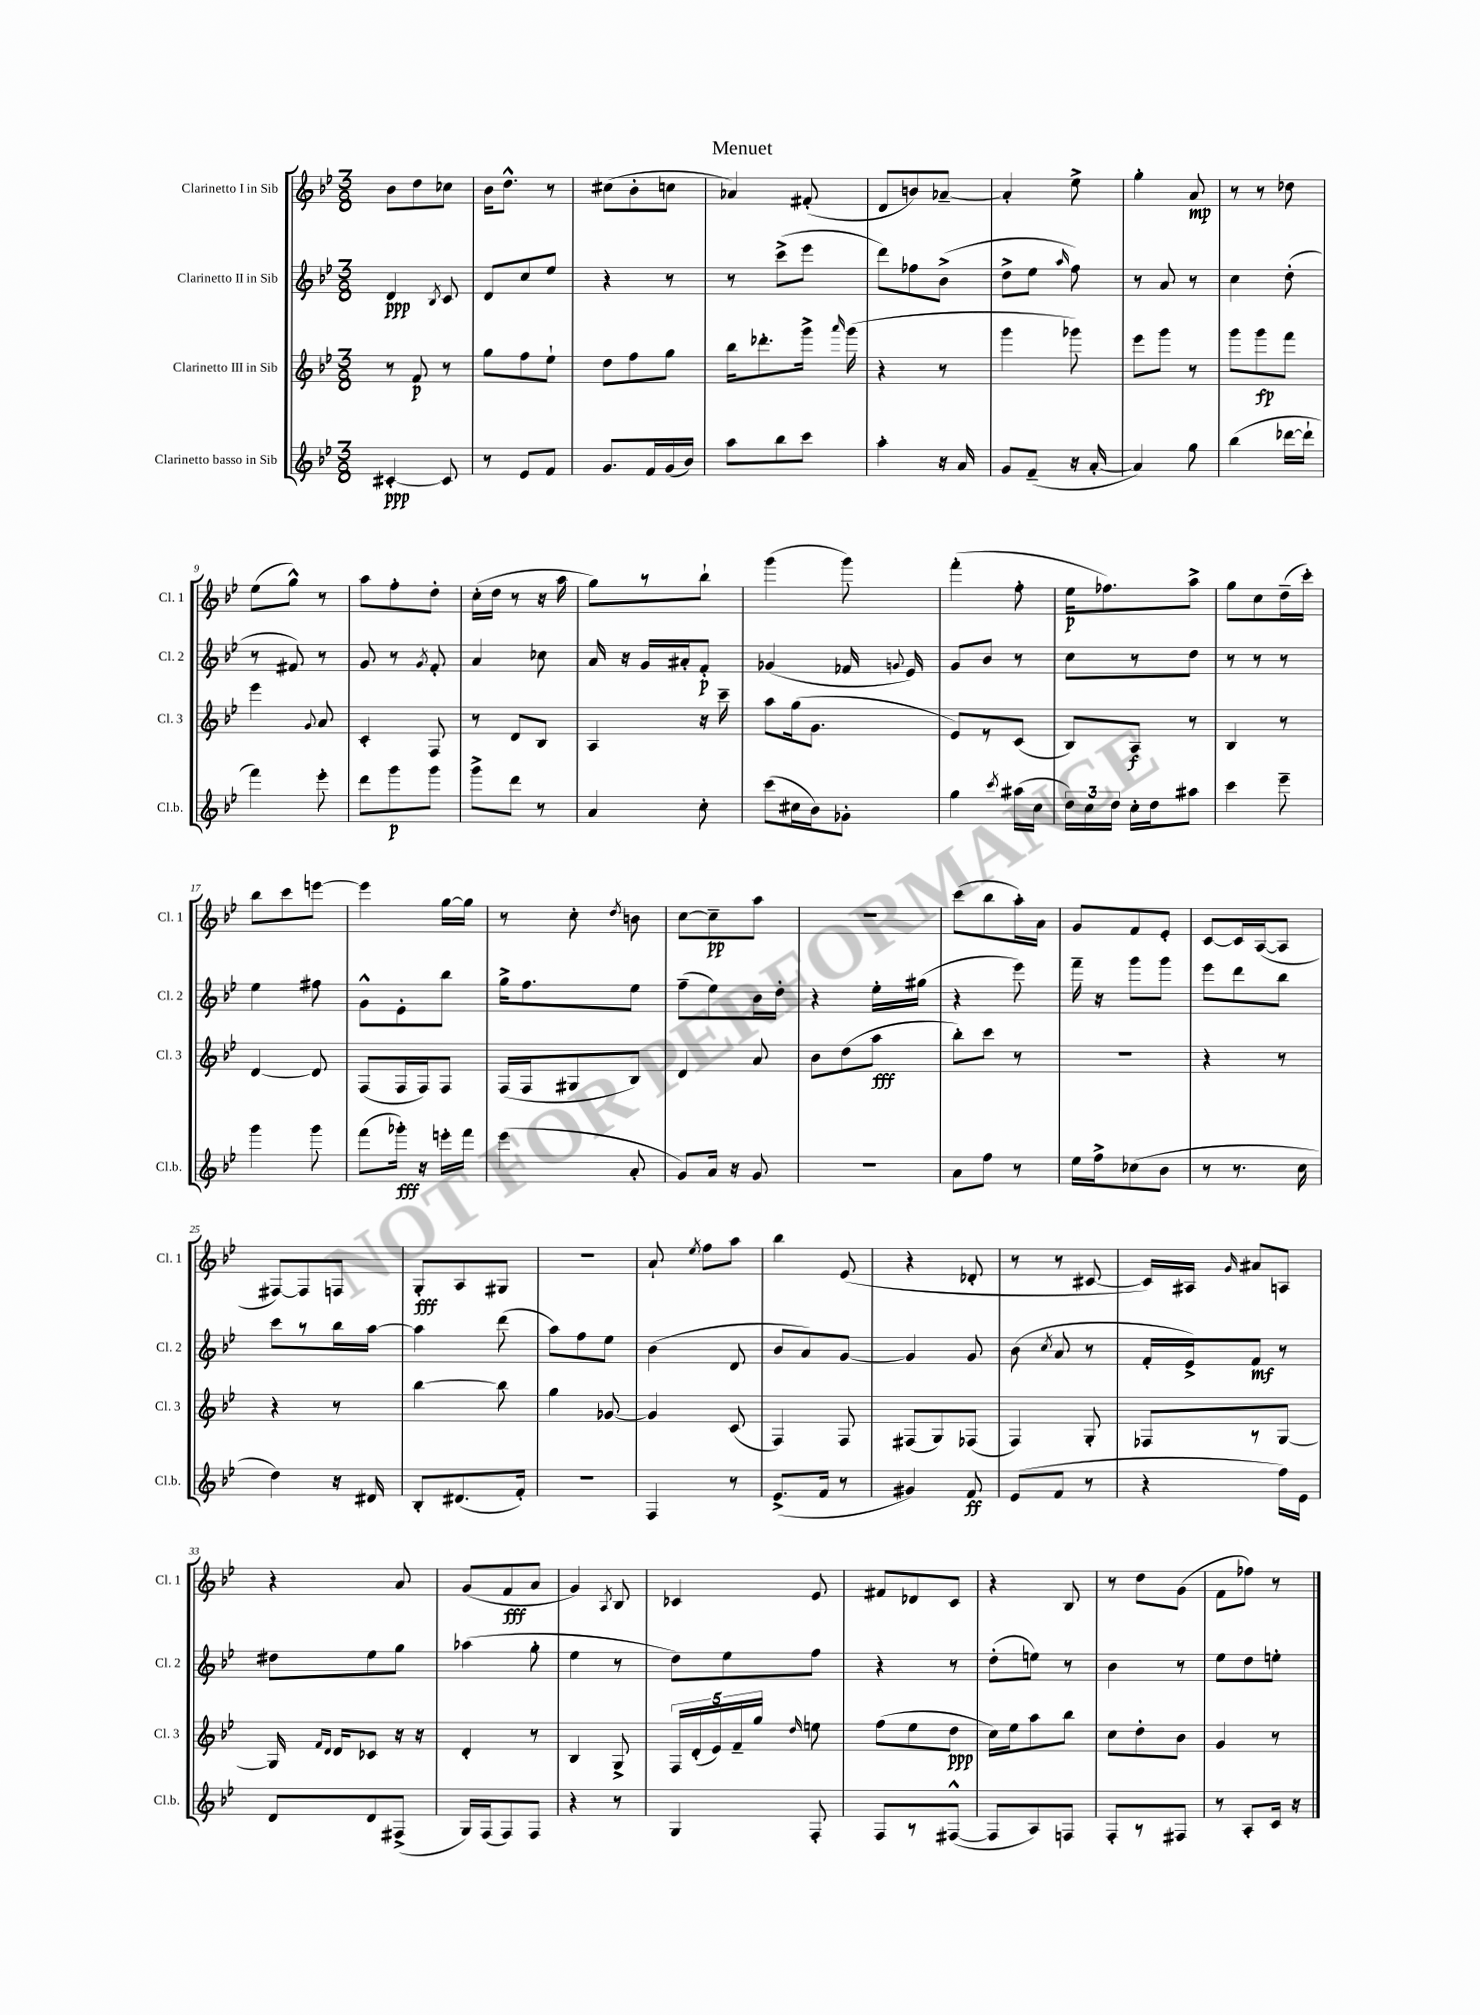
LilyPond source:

\header { title = "Menuet" }
<<
\new StaffGroup <<
\new Staff = "s0" \with { instrumentName = "Clarinetto I in Sib" shortInstrumentName = "Cl. 1" } {
    \clef treble \key bes \major \numericTimeSignature \time 3/8
    \autoBeamOff bes'8[ d''8 ces''8] |
    bes'16[ d''8.]-^ r8 |
    cis''8[( bes'8-. c''8] |
    aes'4) fis'8-.( |
    d'8[ b'8) aes'8]~-- |
    aes'4-. ees''8-> |
    g''4-. a'8\mp |
    r8 r8 des''8 |
    ees''8[( g''8]-^) r8 |
    a''8[ f''8-. d''8]-. |
    c''16[-.( d''16] r8 r16 a''16 |
    g''8[) r8 bes''8]-! |
    g'''4( g'''8) |
    f'''4-.( f''8-. |
    ees''16[\p fes''8.) a''8]-> |
    g''8[ c''8 d''16--( c'''16]-.) |
    bes''8[ c'''8 e'''8]~ |
    e'''4 g''16[~ g''16] |
    r8 c''8-. \acciaccatura { d''8 } b'8 |
    c''8[~ c''8--\pp a''8] |
    R4. |
    c'''8[( bes''8 a''16-.) a'16] |
    g'8[ f'8 ees'8]-. |
    c'8[~ c'16 a16~( a8] |
    fis8[~) fis8 f8] |
    g8[-.\fff a8 gis8] |
    r4. |
    a'8-! \acciaccatura { ees''8 } f''8[ a''8] |
    bes''4 ees'8( |
    r4 des'8-. |
    r8 r8 cis'8~ |
    cis'16[) ais16] \grace { g'16 } ais'8[ a8] |
    r4 a'8 |
    g'8[( f'8\fff a'8] |
    g'4) \acciaccatura { a8 } bes8 |
    ces'4 ees'8 |
    fis'8[ des'8 c'8] |
    r4 bes8 |
    r8 d''8[ g'8]( |
    f'8[ fes''8]) r8 \bar "|." |
}
\new Staff = "s1" \with { instrumentName = "Clarinetto II in Sib" shortInstrumentName = "Cl. 2" } {
    \clef treble \key bes \major \numericTimeSignature \time 3/8
    \autoBeamOff d'4\ppp \acciaccatura { bes8 } c'8 |
    d'8[ c''8 ees''8] |
    r4 r8 |
    r8 c'''8[->( ees'''8] |
    d'''8[) fes''8 bes'8]->( |
    d''8[-> ees''8] \grace { a''16 } f''8) |
    r8 a'8 r8 |
    c''4 d''8-.( |
    r8 fis'8) r8 |
    g'8 r8 \acciaccatura { g'8 } f'8-. |
    a'4 ces''8 |
    a'16 r16 g'16[ ais'16-. f'8]-.\p |
    ges'4( fes'16 \appoggiatura { g'8 } ees'16) |
    g'8[ bes'8] r8 |
    c''8[ r8 d''8] |
    r8 r8 r8 |
    ees''4 fis''8 |
    g'8[-^ ees'8-. bes''8] |
    g''16[-> f''8. ees''8] |
    f''8[--( ees''8) bes'16 d''16]-. |
    r4 ees''16[-. gis''16]( |
    r4 ees'''8) |
    f'''16-- r16 g'''8[ g'''8] |
    ees'''8[ d'''8 bes''8] |
    c'''8[ r8 bes''16 a''16]~ |
    a''4 d'''8( |
    a''8[) f''8 ees''8] |
    bes'4( d'8 |
    bes'8[ a'8) g'8]~ |
    g'4 g'8 |
    bes'8( \acciaccatura { c''8 } a'8 r8 |
    f'16[-. ees'16->) f'8]\mf r8 |
    dis''8[ ees''8 g''8] |
    aes''4( g''8-. |
    ees''4 r8 |
    d''8[) ees''8 f''8] |
    r4 r8 |
    d''8[-.( e''8]) r8 |
    bes'4 r8 |
    ees''8[ d''8 e''8]-. \bar "|." |
}
\new Staff = "s2" \with { instrumentName = "Clarinetto III in Sib" shortInstrumentName = "Cl. 3" } {
    \clef treble \key bes \major \numericTimeSignature \time 3/8
    \autoBeamOff r8 f'8\p r8 |
    g''8[ f''8 ees''8]-! |
    d''8[ f''8 g''8] |
    bes''16[ des'''8.-. g'''16]-> \grace { a'''16 } g'''16( |
    r4 r8 |
    g'''4 ges'''8) |
    ees'''8[ g'''8] r8 |
    g'''8[ g'''8\fp f'''8] |
    ees'''4 \appoggiatura { g'8 } a'8 |
    c'4-. f8 |
    r8 d'8[ bes8] |
    a4 r16 c'''16-- |
    a''8[ g''16( g'8.] |
    ees'8[) r8 c'8]( |
    bes8[) a8]\f r8 |
    bes4 r8 |
    d'4~ d'8 |
    f8[( f16 f16) f8] |
    f16[( f16 gis8 bes8]) |
    d'4 a'8 |
    bes'8[ d''8( a''8]\fff |
    bes''8[-.) c'''8] r8 |
    R4. |
    r4 r8 |
    r4 r8 |
    bes''4~ bes''8 |
    g''4 ges'8~ |
    ges'4 c'8( |
    f4) f8 |
    fis8[( g8) fes8]( |
    f4) g8-. |
    fes8[ r8 g8]~ |
    g16 \grace { f'16[ d'16] } d'16[ ces'8] r16 r16 |
    d'4-. r8 |
    bes4 g8-> |
    \tuplet 5/4 { f16[ d'16-.( ees'16) f'16-- g''16] } \grace { d''16 } e''8 |
    f''8[( ees''8 d''8]\ppp |
    c''16[) ees''16 a''8 bes''8] |
    c''8[ d''8-. bes'8] |
    g'4 r8 \bar "|." |
}
\new Staff = "s3" \with { instrumentName = "Clarinetto basso in Sib" shortInstrumentName = "Cl.b." } {
    \clef treble \key bes \major \numericTimeSignature \time 3/8
    \autoBeamOff cis'4~-.\ppp cis'8 |
    r8 ees'8[ f'8] |
    g'8.[ f'16 g'16( bes'16]) |
    a''8[ bes''8 c'''8] |
    a''4-. r16 a'16 |
    g'8[ f'8]--( r16 a'16~-. |
    a'4) g''8 |
    bes''4( des'''16[~ des'''16]-! |
    f'''4) ees'''8-. |
    d'''8[ g'''8\p g'''8] |
    g'''8[-> d'''8] r8 |
    a'4 c''8-. |
    c'''8[( cis''16 bes'16) ges'8]-. |
    g''4 \acciaccatura { c'''8 } ais''16[( c''16] |
    \tuplet 3/2 { d''16[) c''16 d''16] } c''16[-. d''16 ais''8] |
    c'''4 ees'''8-- |
    g'''4 g'''8 |
    f'''8[( ges'''16]-.\fff) r16 e'''16[-. f'''16] |
    ees'''4( a'8-. |
    g'8[) a'16] r16 g'8 |
    R4. |
    a'8[ f''8] r8 |
    ees''16[ f''16-> ces''8( bes'8] |
    r8 r8. c''16 |
    d''4) r16 dis'16 |
    bes8[-. dis'8.( f'16]-.) |
    R4. |
    f4 r8 |
    ees'8.[->( f'16] r8 |
    gis'4) f'8\ff |
    ees'8[( f'8] r8 |
    r4 f''16[) ees'16] |
    d'8[ d'8 fis8]->( |
    g16[) f16( f8) f8] |
    r4 r8 |
    g4 f8-. |
    f8[ r8 fis8]~-^( |
    fis8[ a8) f8] |
    f8[-. r8 fis8] |
    r8 a8[-. c'16] r16 \bar "|." |
}
>>
>>
